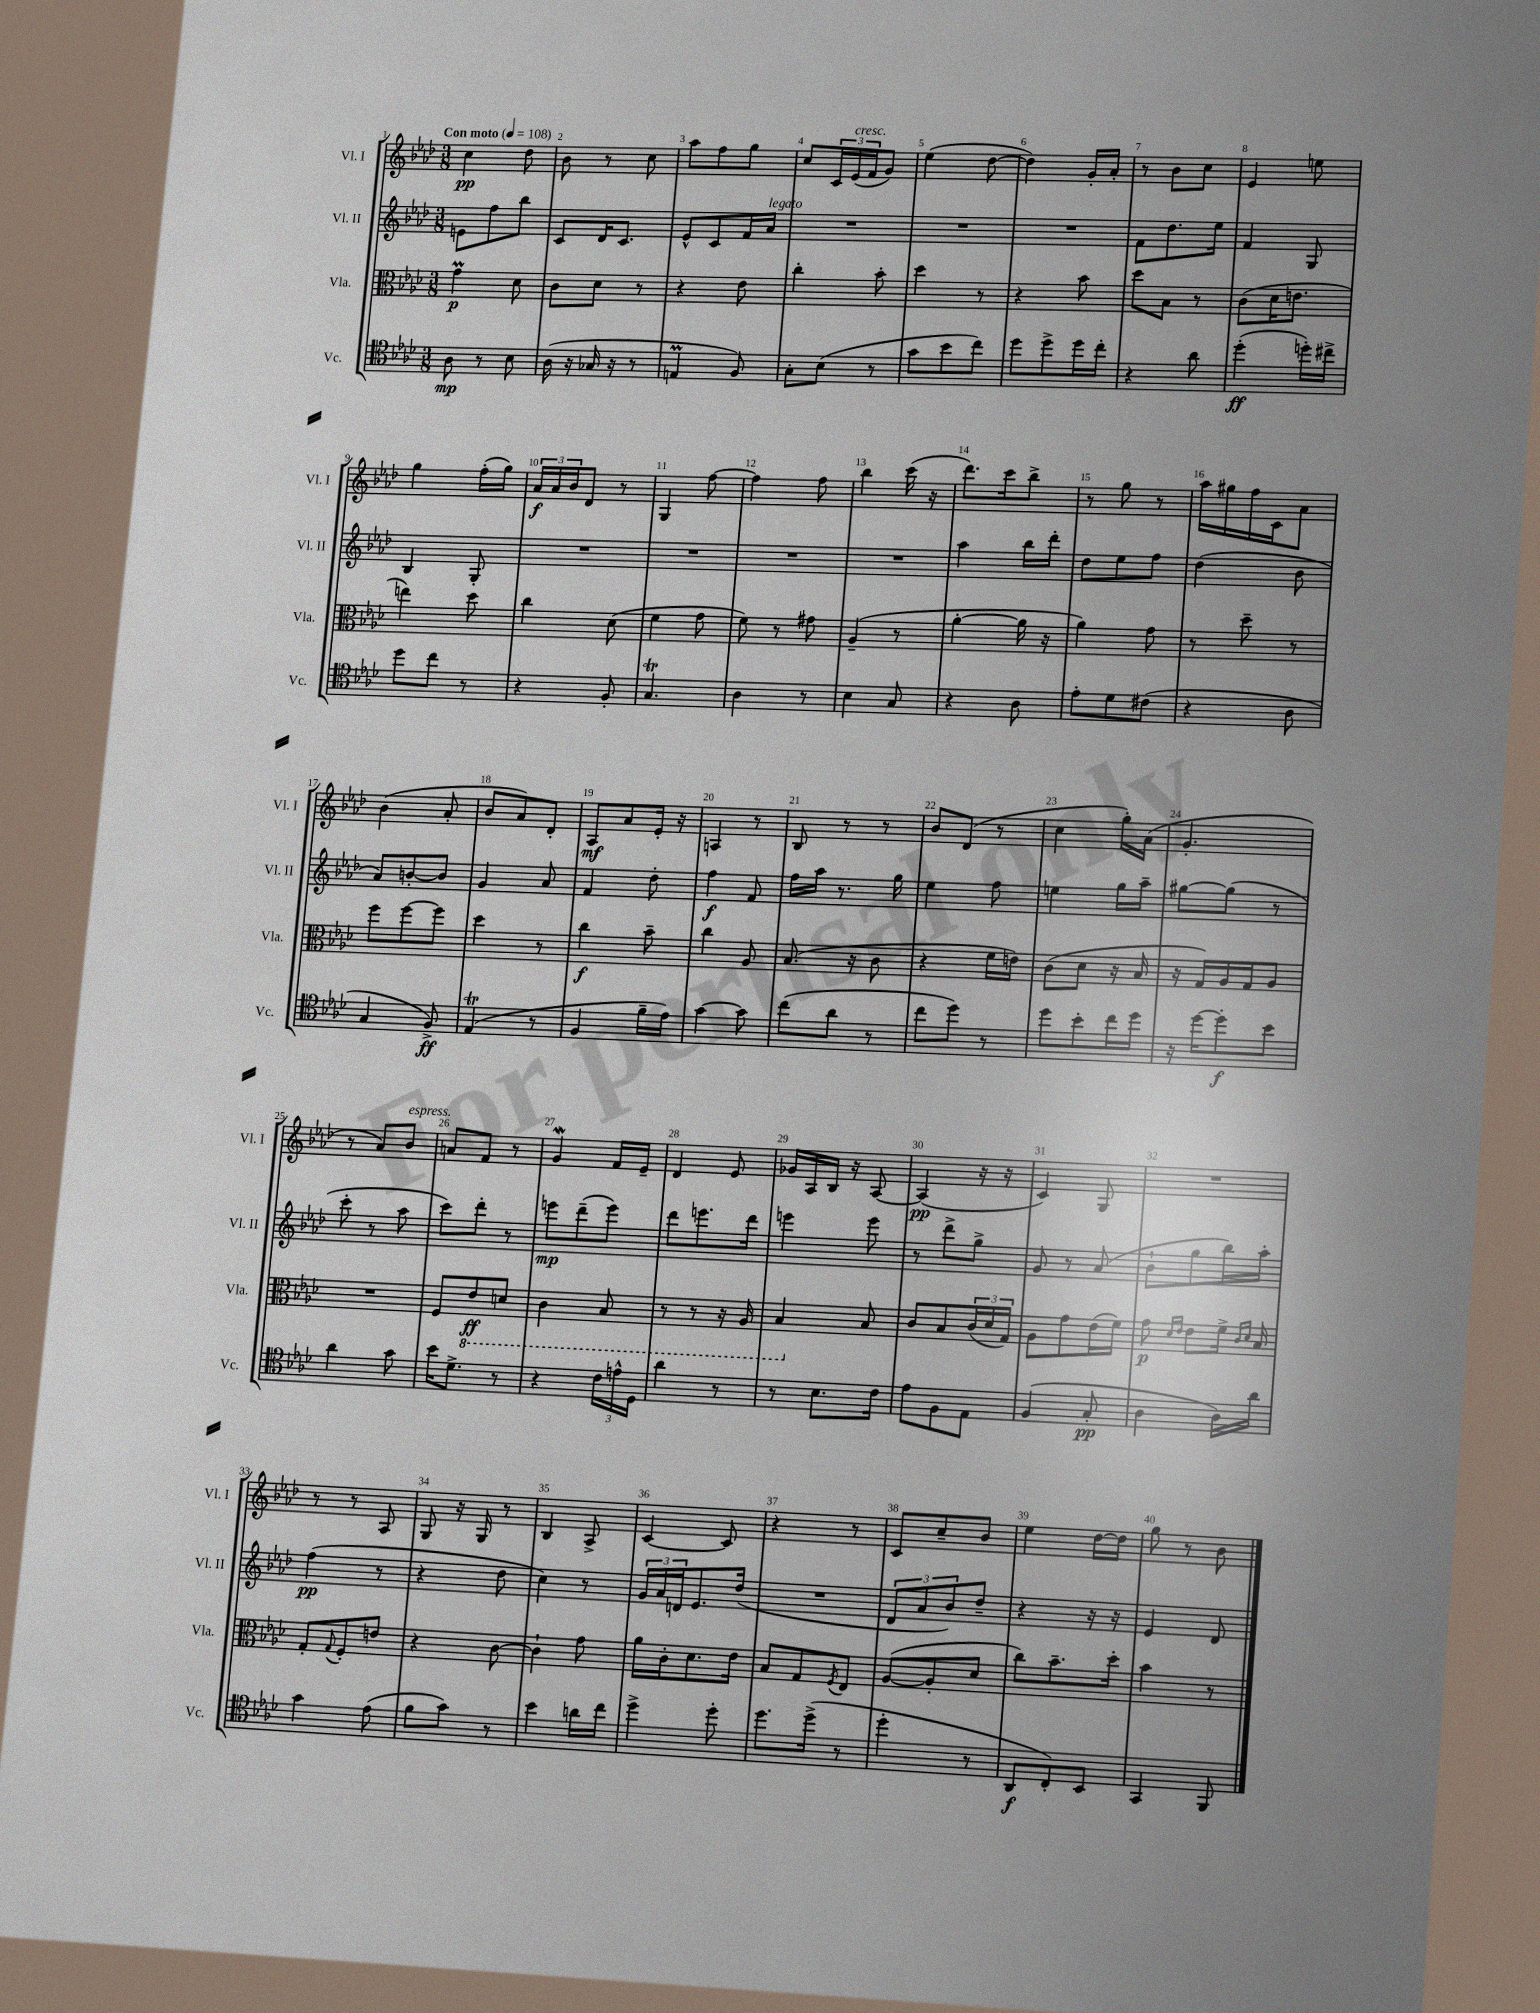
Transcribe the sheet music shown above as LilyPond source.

<<
\new StaffGroup <<
\new Staff = "s0" \with { instrumentName = "Vl. I" shortInstrumentName = "Vl. I" } {
    \clef treble \key aes \major \numericTimeSignature \time 3/8 \tempo "Con moto" 4 = 108
    c''4\pp des''8 |
    bes'8 r8 c''8 |
    aes''8 f''8 g''8 |
    c''8 \tuplet 3/2 { c'16 ees'16^\markup { \italic "cresc." }( f'16 } g'8) |
    ees''4( des''8~ |
    des''4) g'16-. aes'16-. |
    r8 bes'8 c''8 |
    ees'4 e''8 |
    g''4 f''16-.( g''16) |
    \tuplet 3/2 { aes'16\f aes'16 bes'16 } des'8 r8 |
    g4 f''8~ |
    f''4 f''8 |
    bes''4 c'''16( r16 |
    des'''8.) c'''16 bes''8-> |
    r8 g''8 r8 |
    aes''16 gis''16 f''16 c'16 aes'8 |
    bes'4( aes'8-. |
    bes'8 aes'8) des'8-. |
    aes8\mf aes'8 ees'16-. r16 |
    a4 r8 |
    bes8 r8 r8 |
    bes'8 des'8( r8 |
    c''4 g''16-.) aes'16( |
    g'4.-. |
    r8 aes'8) bes'8^\markup { \italic "espress." } |
    a'8 f'8 r8 |
    g'4\mordent f'16 ees'16-- |
    des'4 ees'8 |
    ges'16 aes16 bes16 r16 aes8~ |
    aes4\pp( r16 r16 |
    c'4) g8 |
    R4. |
    r8 r8 aes8 |
    g8 r16 g16 r8 |
    bes4 aes8-> |
    c'4~ c'8 |
    r4 r8 |
    c'8 c''8-- bes'8 |
    ees''4 des''16~ des''16 |
    g''8 r8 bes'8 \bar "|." |
}
\new Staff = "s1" \with { instrumentName = "Vl. II" shortInstrumentName = "Vl. II" } {
    \clef treble \key aes \major \numericTimeSignature \time 3/8
    e'8 f''8 bes''8 |
    c'8 des'16 c'8. |
    ees'8-^ c'8 f'16 aes'16^\markup { \italic "legato" } |
    R4. |
    R4. |
    R4. |
    f'8 des''8. ees''16 |
    f'4 g8 |
    bes4 g8-. |
    R4. |
    R4. |
    R4. |
    R4. |
    aes''4 bes''16 des'''16-. |
    des''8 ees''8 f''8 |
    des''4( bes'8 |
    aes'8) b'8~-. b'8 |
    g'4 aes'8 |
    f'4 des''8-. |
    f''4\f f'8 |
    f''16 aes''16 r8. g''16 |
    ees''4 f''8 |
    e''4 g''16 aes''16-- |
    gis''8~ gis''8( r8 |
    c'''8-. r8 aes''8 |
    c'''8) des'''8-. r8 |
    e'''8\mp des'''8--( e'''8) |
    des'''8 e'''8. des'''16 |
    e'''4 e'''8 |
    r8 des'''8-> g''8-> |
    g'8 r8 aes'8( |
    bes'8-! g''8 bes''16) aes''16-. |
    f''4\pp( r8 |
    r4 des''8 |
    c''4) r8 |
    \tuplet 3/2 { g'16 aes'16 d'16 } ees'8. des''16( |
    R4. |
    \tuplet 3/2 { des'8 aes'8 bes'8) } des''8-- |
    r4 r16 r16 |
    ees'4 des'8 \bar "|." |
}
\new Staff = "s2" \with { instrumentName = "Vla." shortInstrumentName = "Vla." } {
    \clef alto \key aes \major \numericTimeSignature \time 3/8
    g'4\prall\p des'8 |
    c'8 des'8 r8 |
    r4 ees'8 |
    c''4-. bes'8-. |
    des''4 r8 |
    r4 bes'8 |
    des''8 bes8 r8 |
    c'8( des'16 e'8. |
    e''4) des''8 |
    c''4 des'8( |
    f'4 g'8 |
    f'8) r8 gis'8 |
    aes4--( r8 |
    aes'4~-. aes'16 r16 |
    aes'4) g'8 |
    r8 des''8-- r8 |
    f''8 f''8~ f''8 |
    des''4 r8 |
    c''4\f bes'8-- |
    c''4 aes8 |
    bes8.( r16 c'8 |
    r4 f'16 e'16) |
    c'8( des'8 r16 bes16 |
    r16 g16) aes16 g16 aes8 |
    R4. |
    f8 \ottava #-1 ees8\ff d8 |
    c4 bes,8 |
    r8 r8 r16 aes,16 |
    bes,4 \ottava #0 bes8 |
    c'8 bes8 \tuplet 3/2 { c'16( des'16 g16) } |
    aes8 g'8 ees'16( f'16) |
    g'8\p \grace { des'16 ees'16 } ees'8 f'16-> \grace { c'16 des'16 } bes16 |
    g8-. \appoggiatura { g8 } f8-. e'8 |
    r4 c'8~ |
    c'4-! g'8 |
    aes'16 c'16-. des'8. ees'16 |
    bes8 g8 \acciaccatura { f8 } ees8 |
    aes8~( aes8-. des'8 |
    c''8) bes'8.-- des''16-. |
    bes'4 r8 \bar "|." |
}
\new Staff = "s3" \with { instrumentName = "Vc." shortInstrumentName = "Vc." } {
    \clef tenor \key aes \major \numericTimeSignature \time 3/8
    aes8\mp r8 bes8 |
    aes16( r16 ges16 r16 r8 |
    e4\prall f8) |
    g8-. bes8( r8 |
    g'8 bes'8 c''8) |
    des''8 des''8-> des''16 c''16-. |
    r4 aes'8 |
    des''4-.\ff( d''16-.) cis''16-> |
    des''8 c''8 r8 |
    r4 f8-. |
    g4.\trill |
    aes4 r8 |
    bes4 g8 |
    r4 aes8 |
    ees'8-. des'8 cis'8( |
    r4 aes8 |
    g4 f8->\ff) |
    ees4\trill( r8 |
    f4 f'16-- ees'16) |
    g'4~ g'8 |
    c''8( aes'8 r8 |
    c''8 des''8) r8 |
    des''8 bes'8-. c''16 des''16 |
    r16 des''16~ des''8-.\f bes'8 |
    aes'4 g'8 |
    bes'16 des'8.-> r8 |
    r4 \tuplet 3/2 { c'16 e'16-^ des16 } |
    aes'4 r8 |
    r8 bes8. c'16 |
    ees'8 f8 ees8 |
    f4( g8-.\pp |
    aes4 aes16) aes'16 |
    g'4 ees'8( |
    f'8 g'8) r8 |
    bes'4 a'16 c''16 |
    des''4-> des''8-. |
    des''8. des''16->( r8 |
    des''4-. r8 |
    aes,8\f c8-.) bes,8 |
    g,4 f,8 \bar "|." |
}
>>
>>
\layout { \context { \Score \override BarNumber.break-visibility = ##(#f #t #t) barNumberVisibility = #all-bar-numbers-visible } }
